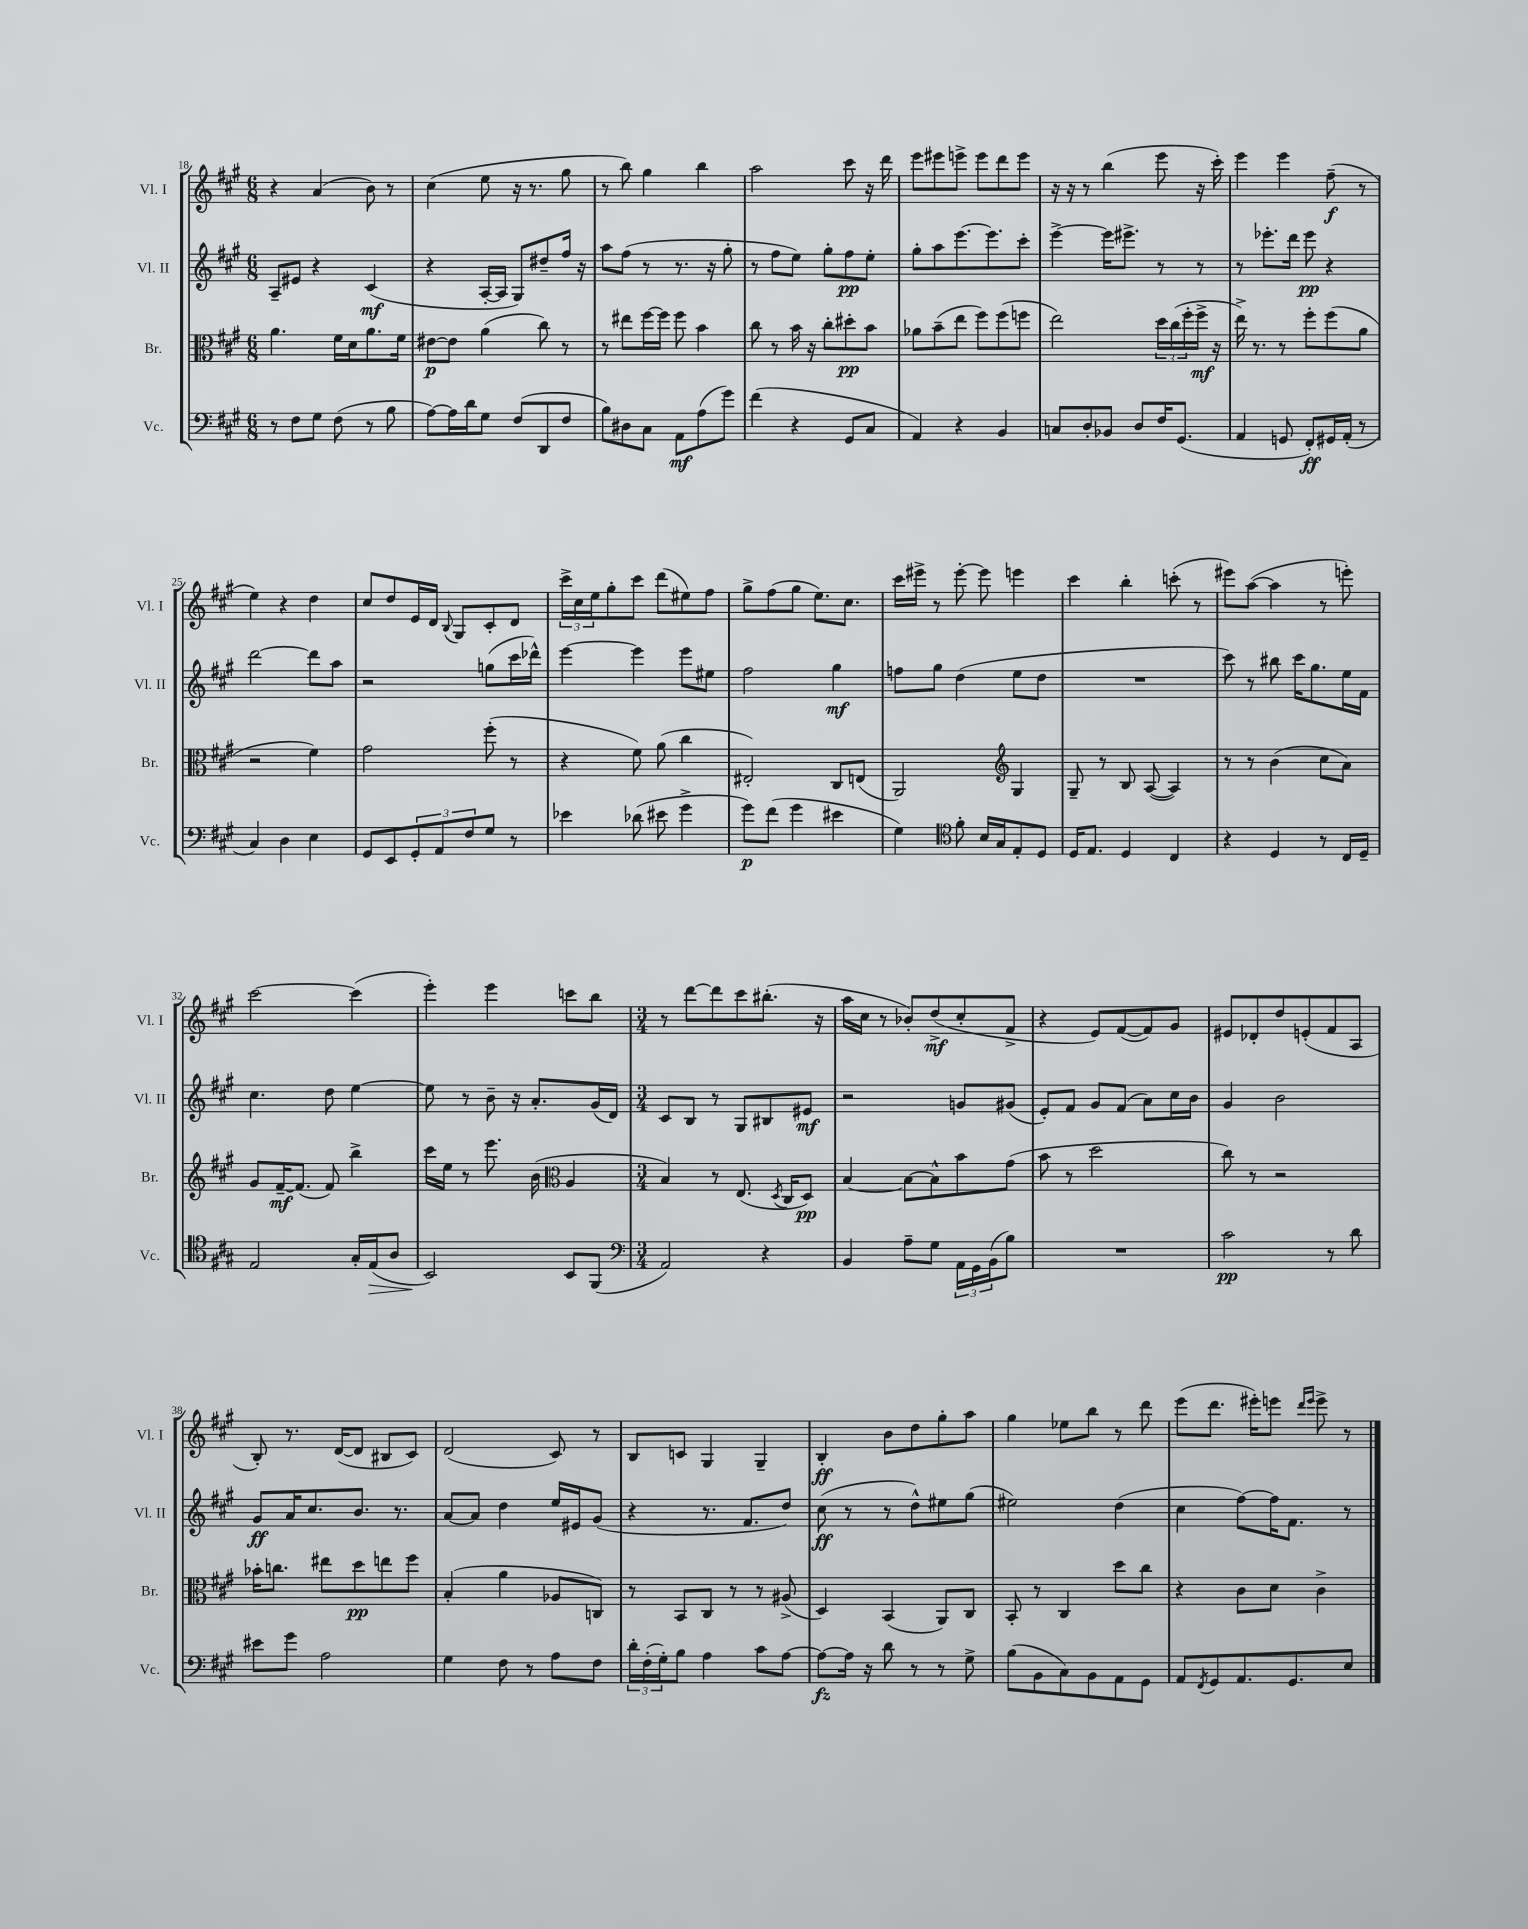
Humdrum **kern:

**kern	**dynam	**kern	**dynam	**kern	**dynam	**kern	**dynam
*part4	*part4	*part3	*part3	*part2	*part2	*part1	*part1
*staff4	*staff4	*staff3	*staff3	*staff2	*staff2	*staff1	*staff1
*I"Vc.	*	*I"Br.	*	*I"Vl. II	*	*I"Vl. I	*
*I'Vc.	*	*I'Br.	*	*I'Vl. II	*	*I'Vl. I	*
*clefF4	*	*clefC3	*	*clefG2	*	*clefG2	*
*k[f#c#g#]	*	*k[f#c#g#]	*	*k[f#c#g#]	*	*k[f#c#g#]	*
*M6/8	*	*M6/8	*	*M6/8	*	*M6/8	*
=18	=18	=18	=18	=18	=18	=18	=18
8r	.	4.a\	.	8A~/L	.	4r	.
8F#\L	.	.	.	8e#X/J	.	.	.
8G#\J	.	.	.	4r	.	(4a/	.
(8F#\	.	16f#\LL	.	.	.	.	.
.	.	16d\J	.	.	.	.	.
8r	.	8.a\	.	(4c#/	mf	8b\)	.
8B\	.	.	.	.	.	8r	.
.	.	16f#\Jk	.	.	.	.	.
=19	=19	=19	=19	=19	=19	=19	=19
[8A\L)	.	[8e#X\L	p	4r	.	(4cc#\	.
16A\L]	.	8e#\J]	.	.	.	.	.
16d\J	.	.	.	.	.	.	.
8G#\J	.	(4a\	.	[16A'/LL	.	8ee\	.
.	.	.	.	16A/JJ]	.	.	.
(8F#/L	.	.	.	8G#/L)	.	16r	.
.	.	.	.	.	.	8.r	.
8DD/	.	8cc#\)	.	8dd#X~/	.	.	.
8F#/J	.	8r	.	16ff#/Jk	.	8gg#\	.
.	.	.	.	16r	.	.	.
=20	=20	=20	=20	=20	=20	=20	=20
8B\L)	.	8r	.	8aa\L	.	8r	.
8D#X\	.	8ee#X\L	.	(8ff#\J	.	8bb\)	.
8C#\J	.	[16ff#\L	.	8r	.	4gg#\	.
.	.	16ff#\JJ]	.	.	.	.	.
8AA\L	mf	8ff#\	.	8.r	.	.	.
(8A\	.	4b\	.	.	.	4bb\	.
.	.	.	.	16r	.	.	.
8g#\J)	.	.	.	8gg#'\	.	.	.
=21	=21	=21	=21	=21	=21	=21	=21
(4f#\	.	8cc#\	.	8r	.	2aa\	.
.	.	8r	.	8ff#\L	.	.	.
4r	.	16b\	.	8ee\J)	.	.	.
.	.	16r	.	.	.	.	.
.	.	8cc#'\L	.	8gg#'\L	.	.	.
8GG#/L	.	8dd#X'\	pp	8ff#\	pp	8ccc#\	.
8C#/J	.	8b\J	.	8ee'\J	.	16r	.
.	.	.	.	.	.	16ddd\	.
=22	=22	=22	=22	=22	=22	=22	=22
4AA/)	.	8a-X\L	.	8gg#'\L	.	8eee\L	.
.	.	(8b~\	.	8aa\	.	8eee#X\	.
4r	.	8ee\J	.	[8.eee\	.	8eeen^\J	.
.	.	8ff#\L)	.	.	.	8eee\L	.
.	.	.	.	8.eee\]	.	.	.
4BB/	.	(8ff#\	.	.	.	8ddd\	.
.	.	8ffn\J	.	8ccc#'\J	.	8eee\J	.
=23	=23	=23	=23	=23	=23	=23	=23
8Cn/L	.	2ee\)	.	[4eee^\	.	16r	.
.	.	.	.	.	.	16r	.
8D'/	.	.	.	.	.	8r	.
8BB-X/J	.	.	.	16eee\KL]	.	(4bb\	.
.	.	.	.	8.eee#X^\J	.	.	.
8D/L	.	.	.	.	.	.	.
16F#/K	.	24dd\LL	.	8r	.	8eee\	.
.	.	(24cc#\	.	.	.	.	.
(8.GG#/J	.	.	.	.	.	.	.
.	.	24ff#'\	.	.	.	.	.
.	.	16ff#^\JJ	mf	8r	.	16r	.
.	.	16r	.	.	.	16ccc#'\)	.
=24	=24	=24	=24	=24	=24	=24	=24
4AA/	.	16ee^\)	.	8r	.	4eee\	.
.	.	8.r	.	.	.	.	.
.	.	.	.	8.eee-X'\L	.	.	.
8GGn/	.	8r	.	.	.	4eee\	.
.	.	.	.	16ddd\Jk	.	.	.
8FF#'/L)	ff	8ff#'\L	.	8eee-\	pp	.	.
16GG#X/L	.	(8ff#\	.	4r	.	(8ff#~\	f
(16AA'/JJ	.	.	.	.	.	.	.
8r	.	8a\J	.	.	.	8r	.
!!LO:LB:g=z
=25	=25	=25	=25	=25	=25	=25	=25
4C#/)	.	2r	.	[2ddd\	.	4ee\)	.
4D\	.	.	.	.	.	4r	.
4E\	.	4f#\)	.	8ddd\L]	.	4dd\	.
.	.	.	.	8aa\J	.	.	.
=26	=26	=26	=26	=26	=26	=26	=26
8GG#/L	.	2g#\	.	2r	.	8cc#/L	.
8EE/	.	.	.	.	.	8dd/	.
12GG#'/	.	.	.	.	.	16e/L	.
.	.	.	.	.	.	16d/JJ	.
12AA/	.	.	.	.	.	.	.
.	.	.	.	.	.	8qqB/	.
.	.	.	.	.	.	8G#/L	.
12F#/	.	.	.	.	.	.	.
8G#/J	.	(8ff#'\	.	(8ggn\L	.	8c#'/	.
8r	.	8r	.	16ccc#\L	.	8d/J	.
.	.	.	.	16ddd-X^^\JJ)	.	.	.
=27	=27	=27	=27	=27	=27	=27	=27
4e-X\	.	4r	.	[4eee\	.	24ccc#^\LL	.
.	.	.	.	.	.	24cc#\	.
.	.	.	.	.	.	24ee\J	.
.	.	.	.	.	.	8gg#'\	.
(8d-X\	.	8f#\)	.	4eee\]	.	8ccc#\J	.
8e#X\	.	(8a\	.	.	.	(8ddd\L	.
4g#^\	.	4cc#\	.	8eee\L	.	8ee#X\)	.
.	.	.	.	8ee#X\J	.	8ff#\J	.
=28	=28	=28	=28	=28	=28	=28	=28
8g#\L)	p	2E#X'/)	.	2ff#\	.	8gg#^\L	.
(8f#\J	.	.	.	.	.	(8ff#\	.
4g#\	.	.	.	.	.	8gg#\J	.
.	.	.	.	.	.	8.ee\L)	.
4e#X\	.	8C#/L	.	4gg#\	mf	.	.
.	.	.	.	.	.	8.cc#\J	.
.	.	(8En/J	.	.	.	.	.
=29	=29	=29	=29	=29	=29	=29	=29
4G#\)	.	2AA/)	.	8ffn\L	.	16ccc#\LL	.
.	.	.	.	.	.	16eee#X^\JJ	.
.	.	.	.	8gg#\J	.	8r	.
*clefC4	*	*	*	*	*	*	*
8f#'\	.	.	.	(4dd\	.	[8eee#'\	.
16B/LL	.	.	.	.	.	8eee#\]	.
16G#/J	.	.	.	.	.	.	.
*	*	*clefG2	*	*	*	*	*
8E'/	.	4G#/	.	8ee\L	.	4eeen\	.
8D/J	.	.	.	8dd\J	.	.	.
=30	=30	=30	=30	=30	=30	=30	=30
16D/KL	.	8G#~/	.	2.r	.	4ccc#\	.
8.E/J	.	.	.	.	.	.	.
.	.	8r	.	.	.	.	.
4D/	.	8B/	.	.	.	4bb'\	.
.	.	([8A/	.	.	.	.	.
4C#/	.	4A/])	.	.	.	(8cccn'\	.
.	.	.	.	.	.	8r	.
=31	=31	=31	=31	=31	=31	=31	=31
4r	.	8r	.	8ccc#\)	.	8eee#X\L)	.
.	.	8r	.	8r	.	([8aa\J	.
4D/	.	(4b\	.	8bb#X\	.	4aa\]	.
.	.	.	.	16ccc#\KL	.	.	.
.	.	.	.	8.gg#\	.	.	.
8r	.	8cc#\L	.	.	.	8r	.
16C#/LL	.	8a\J)	.	16ee\L	.	8eeen'\)	.
16D~/JJ	.	.	.	16f#\JJ	.	.	.
!!LO:LB:g=z
=32	=32	=32	=32	=32	=32	=32	=32
2E/	.	8g#/L	.	4.cc#\	.	[2ccc#\	.
.	.	[16f#~/K	mf	.	.	.	.
.	.	(8.f#/J]	.	.	.	.	.
.	.	8f#/)	.	8dd\	.	.	.
16G#'/LL	.	4bb^\	.	[4ee\	.	(4ccc#\]	.
!	!LO:HP:b	!	!	!	!	!	!
(16E/J	>	.	.	.	.	.	.
8A/J	.	.	.	.	.	.	.
=33	=33	=33	=33	=33	=33	=33	=33
2BB/)	.	16ccc#\LL	.	8ee\]	.	4eee'\)	.
.	.	16ee\JJ	.	.	.	.	.
.	.	8r	.	8r	.	.	.
.	.	8.eee\	.	8b~\	.	4eee\	.
.	.	.	.	16r	.	.	.
.	.	(16b\	.	8.a'/L	.	.	.
*	*	*clefC3	*	*	*	*	*
8BB/L	]	4A/	.	.	.	8cccn\L	.
(8FF#/J	.	.	.	(16g#/L	.	8bb\J	.
.	.	.	.	16d/JJ)	.	.	.
=34	=34	=34	=34	=34	=34	=34	=34
*clefF4	*	*	*	*	*	*	*
*M3/4	*	*M3/4	*	*M3/4	*	*M3/4	*
2AA/)	.	4B/)	.	8c#/L	.	8r	.
.	.	.	.	8B/J	.	[8ddd\L	.
.	.	8r	.	8r	.	8ddd\]	.
.	.	(8.E/	.	8G#/L	.	8ccc#\	.
4r	.	.	.	8B#X/	.	(8.bb#X'\J	.
.	.	8qD/	.	.	.	.	.
.	.	16C#/KL	.	.	.	.	.
.	.	8D/J)	pp	8e#X/J	mf	.	.
.	.	.	.	.	.	16r	.
=35	=35	=35	=35	=35	=35	=35	=35
4BB/	.	[4B/	.	2r	.	16aa\LL	.
.	.	.	.	.	.	16cc#\JJ	.
.	.	.	.	.	.	8r	.
8A~\L	.	8B\L_	.	.	.	8b-X'/L)	.
8G#\J	.	8B^^\]	.	.	.	(8dd^/	mf
24AA\LL	.	8b\	.	8gn/L	.	8cc#'/	.
24GG#\	.	.	.	.	.	.	.
(24BB\J	.	.	.	.	.	.	.
8B\J)	.	(8g#\J	.	(8g#X/J	.	8f#^/J	.
=36	=36	=36	=36	=36	=36	=36	=36
2.r	.	8b\	.	8e'/L)	.	4r	.
.	.	8r	.	8f#/J	.	.	.
.	.	2dd\	.	8g#/L	.	8e/L)	.
.	.	.	.	(8f#/J	.	([8f#/	.
.	.	.	.	8a\L)	.	8f#/])	.
.	.	.	.	16cc#\L	.	8g#/J	.
.	.	.	.	16b\JJ	.	.	.
=37	=37	=37	=37	=37	=37	=37	=37
2c#\	pp	8cc#\)	.	4g#/	.	8e#X/L	.
.	.	8r	.	.	.	8d-X'/	.
.	.	2r	.	2b\	.	8dd/	.
.	.	.	.	.	.	(8en'/	.
8r	.	.	.	.	.	8f#/	.
8d\	.	.	.	.	.	8A/J	.
!!LO:LB:g=z
=38	=38	=38	=38	=38	=38	=38	=38
8e#X\L	.	16b-X'\KL	.	8g#/L	ff	8B'/)	.
.	.	8.ccn\J	.	.	.	.	.
8g#\J	.	.	.	16a/K	.	8.r	.
.	.	.	.	8.cc#/	.	.	.
2A\	.	8ee#X\L	.	.	.	.	.
.	.	.	.	.	.	([16d/KL	.
.	.	8dd\	pp	8.b/J	.	8d/J]	.
.	.	8een\	.	.	.	8B#X/L	.
.	.	.	.	8.r	.	.	.
.	.	8ff#\J	.	.	.	8c#/J)	.
=39	=39	=39	=39	=39	=39	=39	=39
4G#\	.	(4B'/	.	[8a/L	.	(2d/	.
.	.	.	.	8a/J]	.	.	.
8F#\	.	4a\	.	4dd\	.	.	.
8r	.	.	.	.	.	.	.
8A\L	.	8A-X/L	.	16ee/LL	.	8c#/)	.
.	.	.	.	16e#X/J	.	.	.
8F#\J	.	8Cn/J)	.	(8g#/J	.	8r	.
=40	=40	=40	=40	=40	=40	=40	=40
24d'\LL	.	8r	.	4r	.	8B/L	.
(24F#'\	.	.	.	.	.	.	.
24G#'\J)	.	.	.	.	.	.	.
8B\J	.	8BB/L	.	.	.	8cn/J	.
4A\	.	8C#/J	.	8.r	.	4G#/	.
.	.	8r	.	.	.	.	.
.	.	.	.	8.f#/L	.	.	.
8c#\L	.	8r	.	.	.	4G#~/	.
[8A\J	.	(8A#X^/	.	8dd/J)	.	.	.
=41	=41	=41	=41	=41	=41	=41	=41
8A\L_	fz	4D/)	.	(8cc#\	ff	4B'/	ff
16A\Jk]	.	.	.	8r	.	.	.
16r	.	.	.	.	.	.	.
8d\	.	(4BB/	.	8r	.	8b\L	.
8r	.	.	.	8dd^^\L)	.	8dd\	.
8r	.	8AA/L)	.	8ee#X\	.	8gg#'\	.
8G#^\	.	8C#/J	.	(8gg#\J	.	8aa\J	.
=42	=42	=42	=42	=42	=42	=42	=42
(8B\L	.	8BB'/	.	2ee#X\)	.	4gg#\	.
8BB\	.	8r	.	.	.	.	.
8C#\)	.	4C#/	.	.	.	8ee-X\L	.
8BB\	.	.	.	.	.	8bb\J	.
8AA\	.	8dd\L	.	(4dd\	.	8r	.
8GG#\J	.	8cc#\J	.	.	.	8ddd\	.
=43	=43	=43	=43	=43	=43	=43	=43
8AA/L	.	4r	.	4cc#\	.	(8eee\L	.
8qFF#/	.	.	.	.	.	.	.
8GG#/	.	.	.	.	.	8.ddd\J	.
8.AA/	.	8c#\L	.	[8ff#\L)	.	.	.
.	.	.	.	.	.	16eee#X'\KL)	.
.	.	8d\J	.	16ff#\K]	.	8eeen\J	.
8.GG#/	.	.	.	8.f#\J	.	.	.
.	.	.	.	.	.	16qqddd/LL	.
.	.	.	.	.	.	16qqeee/JJ	.
.	.	4c#^\	.	.	.	8eee^\	.
8E/J	.	.	.	8r	.	8r	.
==	==	==	==	==	==	==	==
*-	*-	*-	*-	*-	*-	*-	*-
